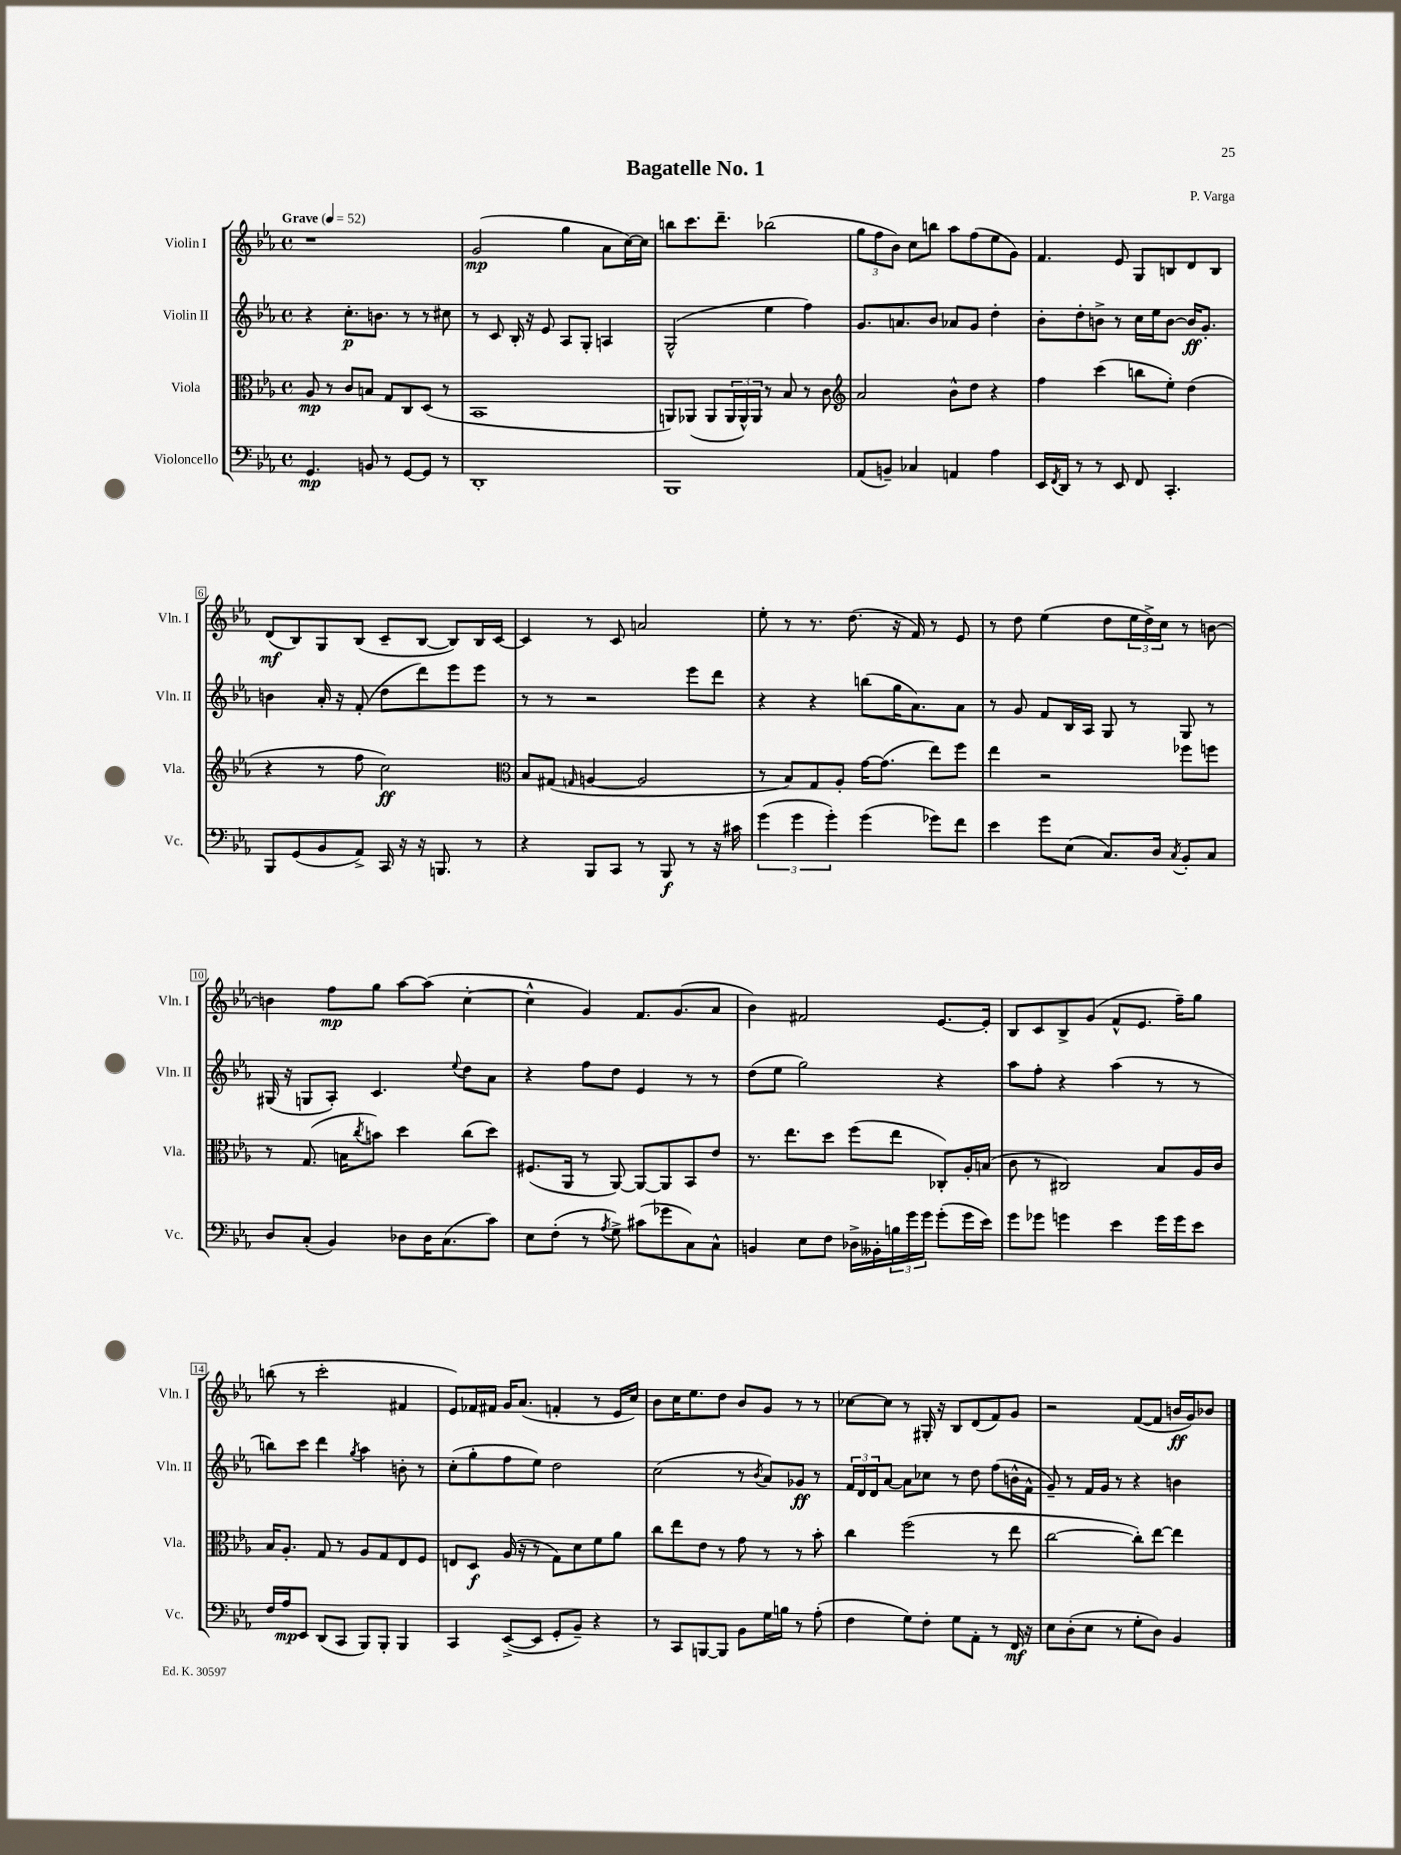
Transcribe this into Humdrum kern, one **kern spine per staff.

**kern	**kern	**kern	**kern
*staff4	*staff3	*staff2	*staff1
*clefF4	*clefC3	*clefG2	*clefG2
*k[b-e-a-]	*k[b-e-a-]	*k[b-e-a-]	*k[b-e-a-]
*M4/4	*M4/4	*M4/4	*M4/4
*met(c)	*met(c)	*met(c)	*met(c)
*MM52	*MM52	*MM52	*MM52
4.GG	8A-	4r	1r
.	8r	.	.
.	8c	8.cc'	.
8BB	8B	.	.
.	.	8.b	.
8r	8G	.	.
[8GG	8C	8r	.
8GG]	(8D	8r	.
8r	8r	8cc#	.
=	=	=	=
1DD'	1BB-	8r	(2g
.	.	8c	.
.	.	16B-'	.
.	.	16r	.
.	.	8e-	.
.	.	8A-	4gg
.	.	8G'	.
.	.	4A	8a-
.	.	.	[16cc)
.	.	.	16cc]
=	=	=	=
1BBB-	8AA)	(2G^^	8bb
.	(8AA-	.	8.ccc
.	8AA-	.	.
.	.	.	8.ddd~
.	24AA-	.	.
.	24AA-^^)	.	.
.	24AA-	.	.
.	8r	4ee-	(2bb-
.	8B-	.	.
.	8r	4ff)	.
.	8c	.	.
=	=	=	=
*	*clefG2	*	*
(8AA-	2a-	8.g	12gg
.	.	.	12ff
8BB~)	.	.	.
.	.	.	12b-)
.	.	8.a	.
4C-	.	.	8cc
.	.	8b-	8bb
4AA	8b-^^	8a-	8aa-
.	8dd	8g	(8ff
4A-	4r	4dd'	8ee-
.	.	.	8g)
=	=	=	=
16EE-	4ff	8b-'	4.f
8qFF	.	.	.
16DD	.	.	.
8r	.	8dd'	.
8r	(4ccc	8b^	.
8EE-	.	8r	8e-
8FF	8bb	16cc	8G
.	.	16ee-	.
4.CC'	8ee-')	[8b	8B
.	(4dd	16b]	8d
.	.	8.g'	.
.	.	.	8B
=	=	=	=
8BBB-	4r	4b	(8d
(8GG	.	.	8B-)
8BB-	8r	16a-'	8G
.	.	16r	.
8AA-^)	8ff	(8f'	(8B-
16CC	2cc)	8dd	8c~
16r	.	.	.
16r	.	8ddd)	[8B-
8.BBB	.	.	.
.	.	8eee-	8B-])
8r	.	8eee-	16B-
.	.	.	[16c
=	=	=	=
*	*clefC3	*	*
4r	8B-	8r	4c]
.	(8G#	8r	.
.	16qqG	.	.
8BBB-	[4A	2r	8r
8CC	.	.	8c
8r	2A]	.	2a
8BBB-	.	.	.
8r	.	8eee-	.
16r	.	8ddd	.
16c#	.	.	.
=	=	=	=
(6g	8r	4r	8ee-'
.	8B-)	.	8r
6g	.	.	.
.	8G	4r	8.r
6g')	.	.	.
.	8A-'	.	.
.	.	.	(8.dd
(4g	[16g	(8bb	.
.	(8.g]	.	.
.	.	16gg	16r
.	.	8.a-)	16f)
8g-)	8ee-)	.	8r
8f	8ff	8a-	8e-
=	=	=	=
4e-	4ee-	8r	8r
.	.	8g	8dd
8g	2r	8f	(4ee-
(8E-	.	16B-	.
.	.	16A-	.
8.C)	.	8G	8dd
.	.	8r	24ee-
.	.	.	24dd^)
16D	.	.	.
.	.	.	24cc
8qC	.	.	.
8BB-'	8ff-	8G	8r
8C	8ff	8r	[8b
=	=	=	=
8D	8r	(16G#	4b]
.	.	16r	.
(8C'	(8.G	8G	.
4BB-)	.	8A-')	8ff
.	16B	.	.
.	8qcc	.	.
.	8b)	4.c	8gg
8D-	4dd	.	[8aa-
16D-	.	.	(8aa-]
(8.C	.	.	.
.	.	8qqee-	.
.	(8cc	8dd	[4cc'
8c)	8dd)	8a-	.
=	=	=	=
8E-	(8.F#	4r	4cc^^]
(8F'	.	.	.
.	16AA-	.	.
8r	8r	8ff	4g)
8qA-	.	.	.
8G^)	[8AA-)	8dd	.
(8c#	8AA-_	4e-	8.f
8g-	8AA-]	.	.
.	.	.	(8.g
8C)	8BB-	8r	.
8C^^	8e-	8r	8a-
=	=	=	=
4BB	8.r	(8dd	4b-)
.	.	8ee-	.
.	8.ee-	.	.
8E-	.	2gg)	2f#
8F	8dd	.	.
16D-^	(8ff	.	.
16BB--'	.	.	.
24B	8ee-	.	.
24g	.	.	.
24g	.	.	.
(8g'	8C-')	4r	[8.e-
16g	16A-'	.	.
16e-)	(16B	.	16e-']
=	=	=	=
8g	8c	8aa-	8B-
8g-	8r	8ff'	8c
4g	2C#)	4r	8B-^
.	.	.	(8g
4e-	.	(4aa-	8f^^
.	.	.	8.e-
16g	8B-	8r	.
16g	.	.	16ff~)
8e-	16A-	8r	8gg
.	16c	.	.
=	=	=	=
16F	16B-	8bb)	(8bb
16A-	8.A-'	.	.
8EE-	.	8ccc	8r
(8DD	8G	4ddd	2ccc'
8CC	8r	.	.
.	.	8qgg	.
8BBB-)	8A-	4aa-	.
8BBB-'	8G	.	.
4BBB-	8E-	8b'	4f#
.	8F	8r	.
=	=	=	=
4CC	8E	(8cc'	8e-)
.	8D	8gg'	16f-
.	.	.	16f#
([8EE-^	(16A-	8ff	16g
.	16r	.	(8.a-
8EE-]	8r	8ee-)	.
8GG'	8G)	2dd	4f'
8BB-~)	8d	.	.
4r	8f	.	8r
.	8a-	.	16e-
.	.	.	16cc)
=	=	=	=
8r	8cc	(2cc	8b-
8CC	8ee-	.	16cc
.	.	.	8.ee-
[8BBB	8e-	.	.
8BBB]	8r	.	8dd
8BB-	8g	8r	8b-
.	.	8qb-	.
16G	8r	8a-)	8g
16B	.	.	.
8r	8r	8g-	8r
(8A-'	8b-'	8r	8r
=	=	=	=
4F	4cc	24f	[8cc-
.	.	24d	.
.	.	24d	.
.	.	[8a-	8cc-]
8G)	(2ff	8a-]	8r
8F'	.	8cc-	16G#'
.	.	.	16r
8G	.	8r	8B-
8AA-'	.	8dd	(8d
8r	8r	(8ff	8f)
16FF	8ee-	16b^^	8g
16r	.	16f^^	.
=	=	=	=
8E-	[2cc	8g~)	2r
(8D'	.	8r	.
8E-	.	16f	.
.	.	16g	.
8r	.	8r	.
8G'	8cc'])	4r	([8f
8D)	[8ee-	.	8f]
4BB-	4ee-]	4b	16b
.	.	.	16g)
.	.	.	8b-
==	==	==	==
*-	*-	*-	*-
